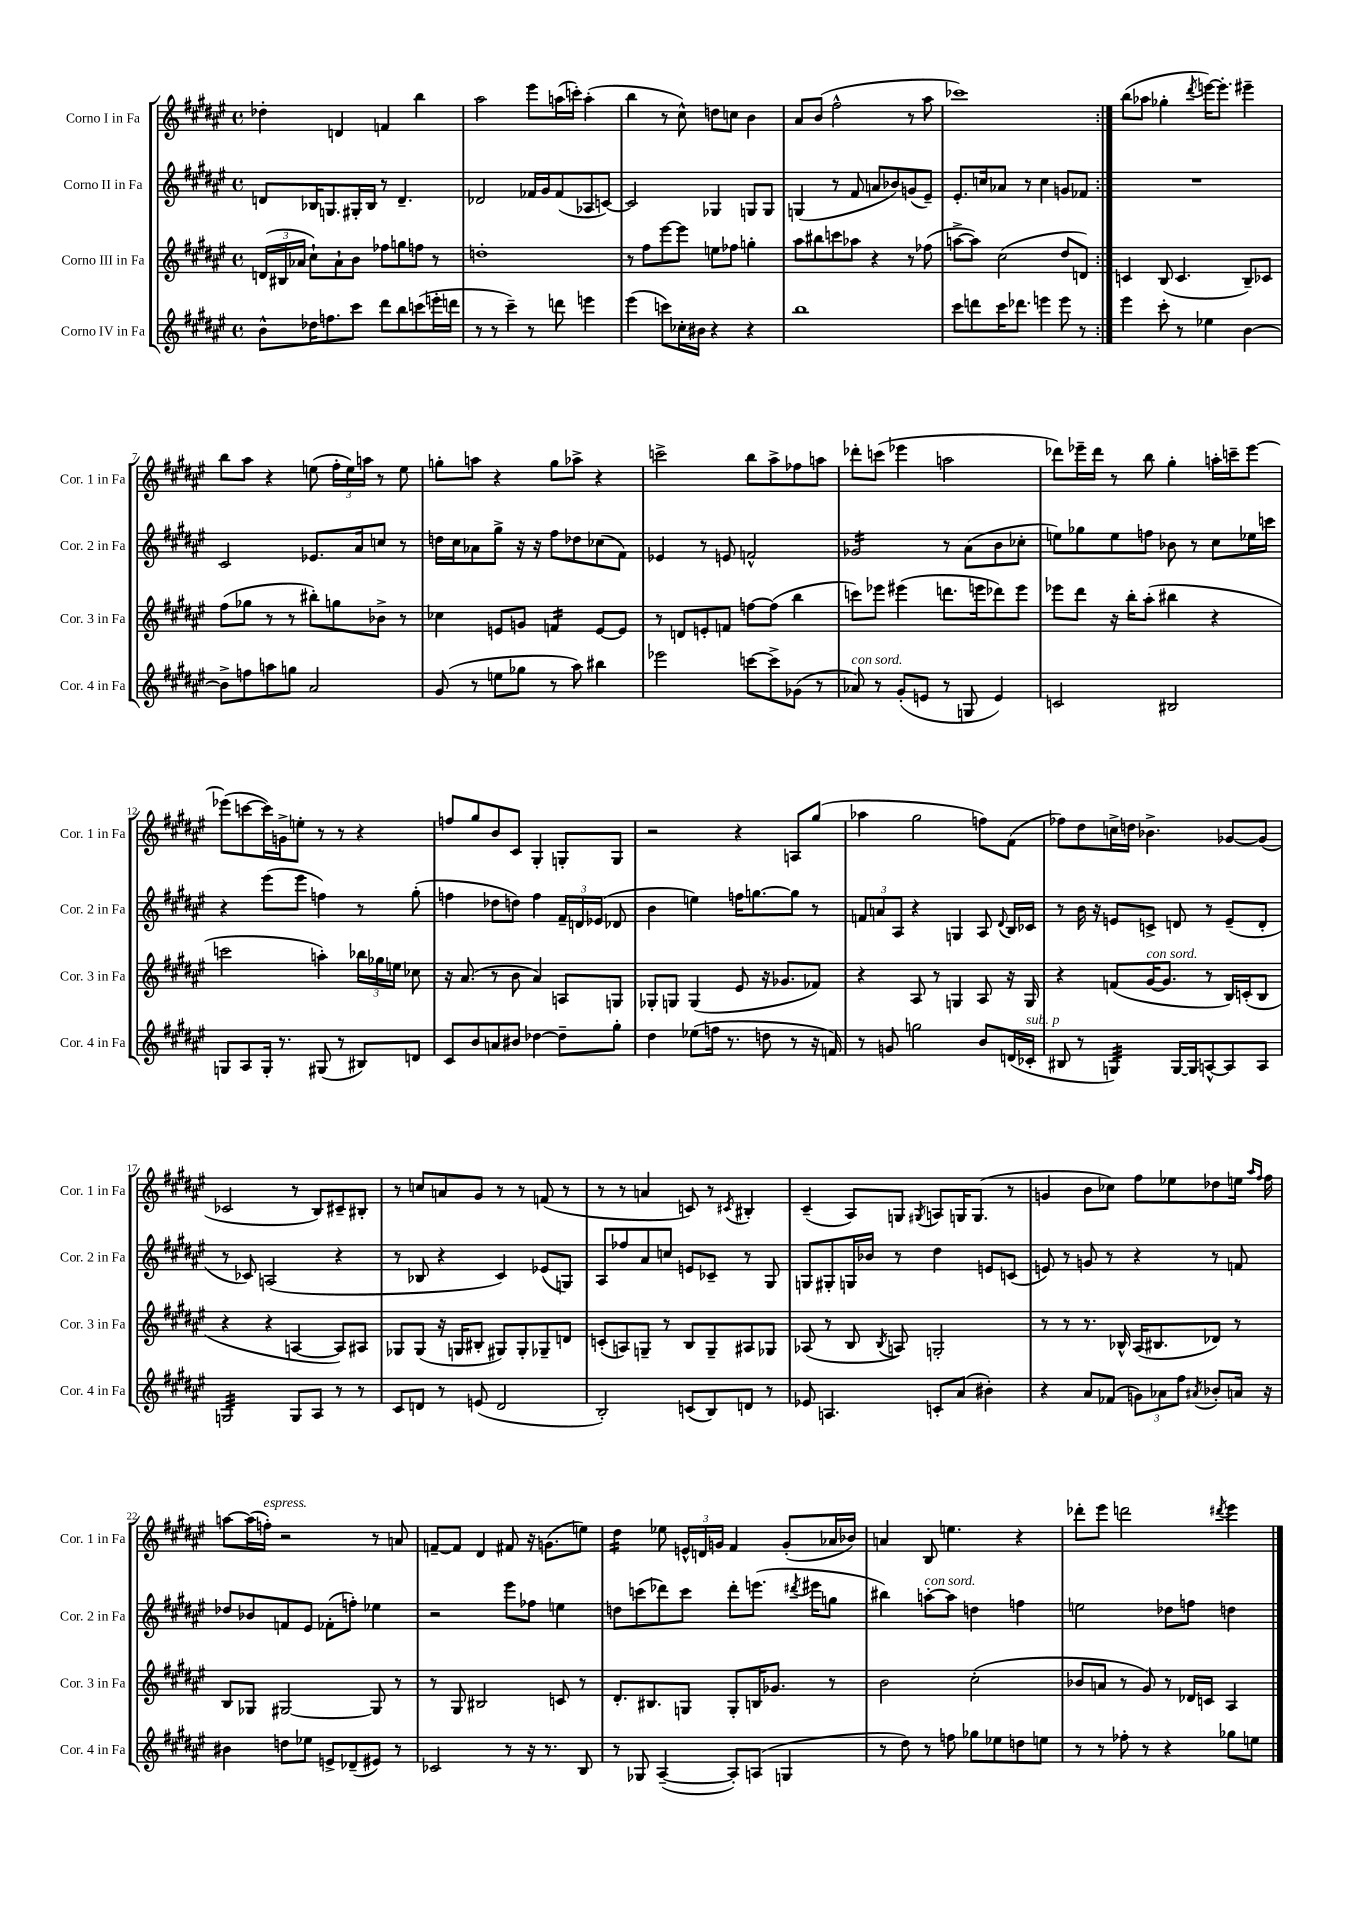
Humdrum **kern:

**kern	**kern	**kern	**kern
*staff4	*staff3	*staff2	*staff1
*clefG2	*clefG2	*clefG2	*clefG2
*k[f#c#g#d#a#e#]	*k[f#c#g#d#a#e#]	*k[f#c#g#d#a#e#]	*k[f#c#g#d#a#e#]
*M4/4	*M4/4	*M4/4	*M4/4
*met(c)	*met(c)	*met(c)	*met(c)
8b^^	(24d	8d	4dd-'
.	24B#	.	.
.	24a-	.	.
16dd-	8cc#`)	16B-	.
8.ff	.	8.G	.
.	8a-`	.	4d
8ccc#	8b	16G#'	.
.	.	16B-	.
8ddd#	8ff-	8r	4f
8bb	8gg	4.d~	.
(8ccc	8ff	.	4bb
16eee'	8r	.	.
16ddd	.	.	.
=	=	=	=
8r	1dd'	2d-	2aa#
8r	.	.	.
4ccc#~)	.	.	.
8r	.	16f-	8eee#
.	.	16g#	.
8ddd	.	(8f-	(16aa
.	.	.	16ccc')
4eee	.	8A-	(4aa'
.	.	[8c)	.
=	=	=	=
(4eee#	8r	2c]	4bb
.	8ff#	.	.
8ccc)	[8eee#	.	8r
16cc-'	8eee#]	.	8cc#^^)
16b#	.	.	.
4r	8ee	4G-	8dd
.	8ff-	.	8cc
4r	4gg'	8G	4b
.	.	8G	.
=	=	=	=
1bb	8aa#	(4G	8a#
.	8bb#	.	(8b
.	8ccc	8r	2ff#^^
.	8aa-	8f#	.
.	4r	8a	.
.	.	8b-)	.
.	8r	(8g	8r
.	(8ff-	8e#~)	8aa#
=	=	=	=
8ccc#	[8aa^	8.e#'	1ccc-)
8ddd	8aa])	.	.
.	.	16cc	.
16ccc#	(2cc#	8a-	.
8.ddd-	.	.	.
.	.	8r	.
4eee	.	4cc	.
8eee	8dd#	8g	.
8r	8d)	8f-	.
=:|!	=:|!	=:|!	=:|!
4eee#	4c	1r	(8bb
.	.	.	8aa-
8ccc#'	(8B	.	4gg-'
8r	4.c	.	.
.	.	.	8qddd#
4ee-	.	.	[16eee)
.	.	.	8.eee']
[4b	8B~)	.	4eee#~
.	8c-	.	.
=	=	=	=
8b^]	(8ff#	2c#	8bb
8ff	8gg-	.	8aa#
8aa	8r	.	4r
8gg	8r	.	.
2a#	8bb#')	8.e-	(8ee
.	8gg	.	24ff#'
.	.	.	24ee)
.	.	16a#	.
.	.	.	24aa
.	8b-^	8cc	8r
.	8r	8r	8ee
=	=	=	=
(8g#	4cc-	16dd	8gg'
.	.	16cc#	.
8r	.	8a-	8aa
8ee	8e	8gg#^	4r
8gg-	8g	16r	.
.	.	16r	.
8r	4f	8ff#	8gg
8aa#)	.	8dd-	8aa-^
4bb#	[8e	(8cc-	4r
.	8e]	8f#)	.
=	=	=	=
2eee-	8r	4e-	2ccc^
.	8d	.	.
.	8e'	8r	.
.	8f	8e	.
[8ccc	[8ff	2f^^	8bb
8ccc^]	(8ff]	.	8aa#^
(8g-	4bb	.	8ff-
8r	.	.	8aa
=	=	=	=
8a-)	8ccc)	2g-	8ddd-'
8r	8eee-	.	(8ccc
(8g#'	(4eee#	.	4eee-
8e	.	.	.
8r	8.ddd	8r	2aa
8G	.	(8a#	.
.	16eee	.	.
4e)	8ddd-)	8b	.
.	8eee	8cc-'	.
=	=	=	=
2c	8eee-	8ee)	8ddd-)
.	8ddd#	8gg-	16eee-~
.	.	.	16ddd-
.	16r	8ee	8r
.	16bb'	.	.
.	(8aa#'	8ff	8bb
2B#	4bb#	8b-	4gg#'
.	.	8r	.
.	4r	8cc#	16aa'
.	.	.	16ccc~
.	.	16ee-	[8eee-
.	.	16ccc	.
=	=	=	=
8G	2ccc	4r	(8eee-]
8A#	.	.	[8ccc
16G'	.	(8eee#	16ccc])
8.r	.	.	16g^
.	.	8eee#	8ee'
(8G#	4aa')	4ff)	8r
8r	.	.	8r
8B#)	24bb-	8r	4r
.	24gg-	.	.
.	24ee	.	.
8d	8cc-	(8gg#'	.
=	=	=	=
8c#	16r	4ff	8ff
.	(8.a#	.	.
8b	.	.	8gg#
8a	8r	8dd-	8b
8b#	8b	8dd)	8c#
[4dd-	4a#)	4ff	4G#'
8dd-~]	8A	24f#~	8G'
.	.	24d	.
.	.	(24e-	.
8gg#'	8G	8d-	8G
=	=	=	=
4dd#	8G-'	4b	2r
.	8G	.	.
(8ee-	(4G	4ee)	.
16ff	.	.	.
8.r	.	.	.
.	8e#	16ff	4r
.	.	[8.gg	.
8dd	16r	.	.
.	8.g-	.	.
8r	.	8gg]	8A
16r	8f-)	8r	(8gg#
16f)	.	.	.
=	=	=	=
8r	4r	12f	4aa-
.	.	12a	.
8g	.	.	.
.	.	12A#	.
2gg	8A#	4r	2gg#
.	8r	.	.
.	4G	4G	.
8b	8A#	8A#	8ff)
.	.	8qqd#	.
(16d	16r	16B	(8f#
16c-'	16G	16c-	.
=	=	=	=
8B#	4r	8r	8ff-)
8r	.	16b	8dd#
.	.	16r	.
4G)	(8f	8e	16cc^
.	.	.	16dd
.	[16g#	8c^	4.b-^
.	8.g#]	.	.
[16G	.	8d	.
16G]	.	.	.
[8A^^	8r	8r	.
8A]	16B)	(8e~	[8g-
.	(16c'	.	.
8A	8B	8d'	(8g-]
=	=	=	=
2G	4r	8r	2c-
.	.	8c-)	.
.	4r	(2A	.
8G	[4A	.	8r
8A#	.	.	8B)
8r	8A])	4r	8c#~
8r	8A#	.	8B#'
=	=	=	=
8c#	8G-	8r	8r
8d	(8G-	8B-	8cc
8r	16r	4r	8a
.	16G	.	.
(8e	8B#'	.	8g#
2d	8G#)	4c#)	8r
.	8G#'	.	8r
.	8G-~	(8e-	(8f
.	8d	8G)	8r
=	=	=	=
2B')	(8c'	8A#	8r
.	8A)	8ff-	8r
.	8G~	8a#	4a
.	8r	8cc	.
(8c	8B	8e	8c)
8B)	8G~	8c-~	8r
.	.	.	8qc#
8d	8A#	8r	4B#'
8r	8G-	8G#	.
=	=	=	=
8e-	(8A-	8G	(4c#~
4.A	8r	8G#'	.
.	8B	16G	8A#)
.	.	16b-	.
.	8qB	.	.
.	8A)	8r	8G
.	.	.	8qG#
8c'	2G'	4dd#	8A
(8a#	.	.	16G
.	.	.	(8.G
4b#')	.	8e	.
.	.	(8c	8r
=	=	=	=
4r	8r	8e)	4g
.	8r	8r	.
8a#	8.r	8g	8b
(8f-	.	8r	8cc-)
.	16B-^^	.	.
12g)	(16A#	4r	8ff#
.	8.B#	.	.
12a-	.	.	.
.	.	.	8ee-
12ff#	.	.	.
8qa#	.	.	.
8b-'	8d-)	8r	8dd-
16a	8r	8f	16ee
.	.	.	16qqaa#
.	.	.	16qqff#
16r	.	.	16ff#
=	=	=	=
4b#	8B	8dd-	[8aa
.	8G-	8b-	(16aa]
.	.	.	16ff')
8dd	[2G#	8f	2r
8ee-	.	8e#	.
8e^	.	(8f-'	.
(8d-~	.	8ff')	.
8e#)	8G#]	4ee-	8r
8r	8r	.	8a
=	=	=	=
2c-	8r	2r	[8f~
.	8G#	.	8f]
.	2B#	.	4d#
8r	.	8eee#	8f#
16r	.	8ff-	16r
8.r	.	.	(8.g
.	8c	4ee	.
8B	8r	.	8ee)
=	=	=	=
8r	8.d#'	8dd	4dd#
8G-	.	(8ccc	.
.	8.B#	.	.
([4A#~	.	8ddd-)	8ee-
.	8G	8ccc	24e^^
.	.	.	24d
.	.	.	24g
8A#'])	8G'	8ddd-'	4f#
(8A	16B	(8.eee	.
.	8.g-	.	.
4G	.	.	(8g'
.	.	8qddd#	.
.	.	16eee#	.
.	8r	8gg	16a-
.	.	.	16b-)
=	=	=	=
8r	2b	4bb#)	4a
8dd#)	.	.	.
8r	.	[8aa'	8B
8ff	.	8aa]	4.ee
8gg-	(2cc#'	4dd	.
8ee-	.	.	.
8dd	.	4ff	4r
8ee	.	.	.
=	=	=	=
8r	8b-	2ee	8ddd-'
8r	8a	.	8eee#
8ff-'	8r	.	2ddd
8r	8g#)	.	.
4r	8r	8dd-	.
.	16d-	8ff	.
.	16c	.	.
.	.	.	8qddd#
8gg-	4A#	4dd	4eee#
8ee	.	.	.
==	==	==	==
*-	*-	*-	*-
